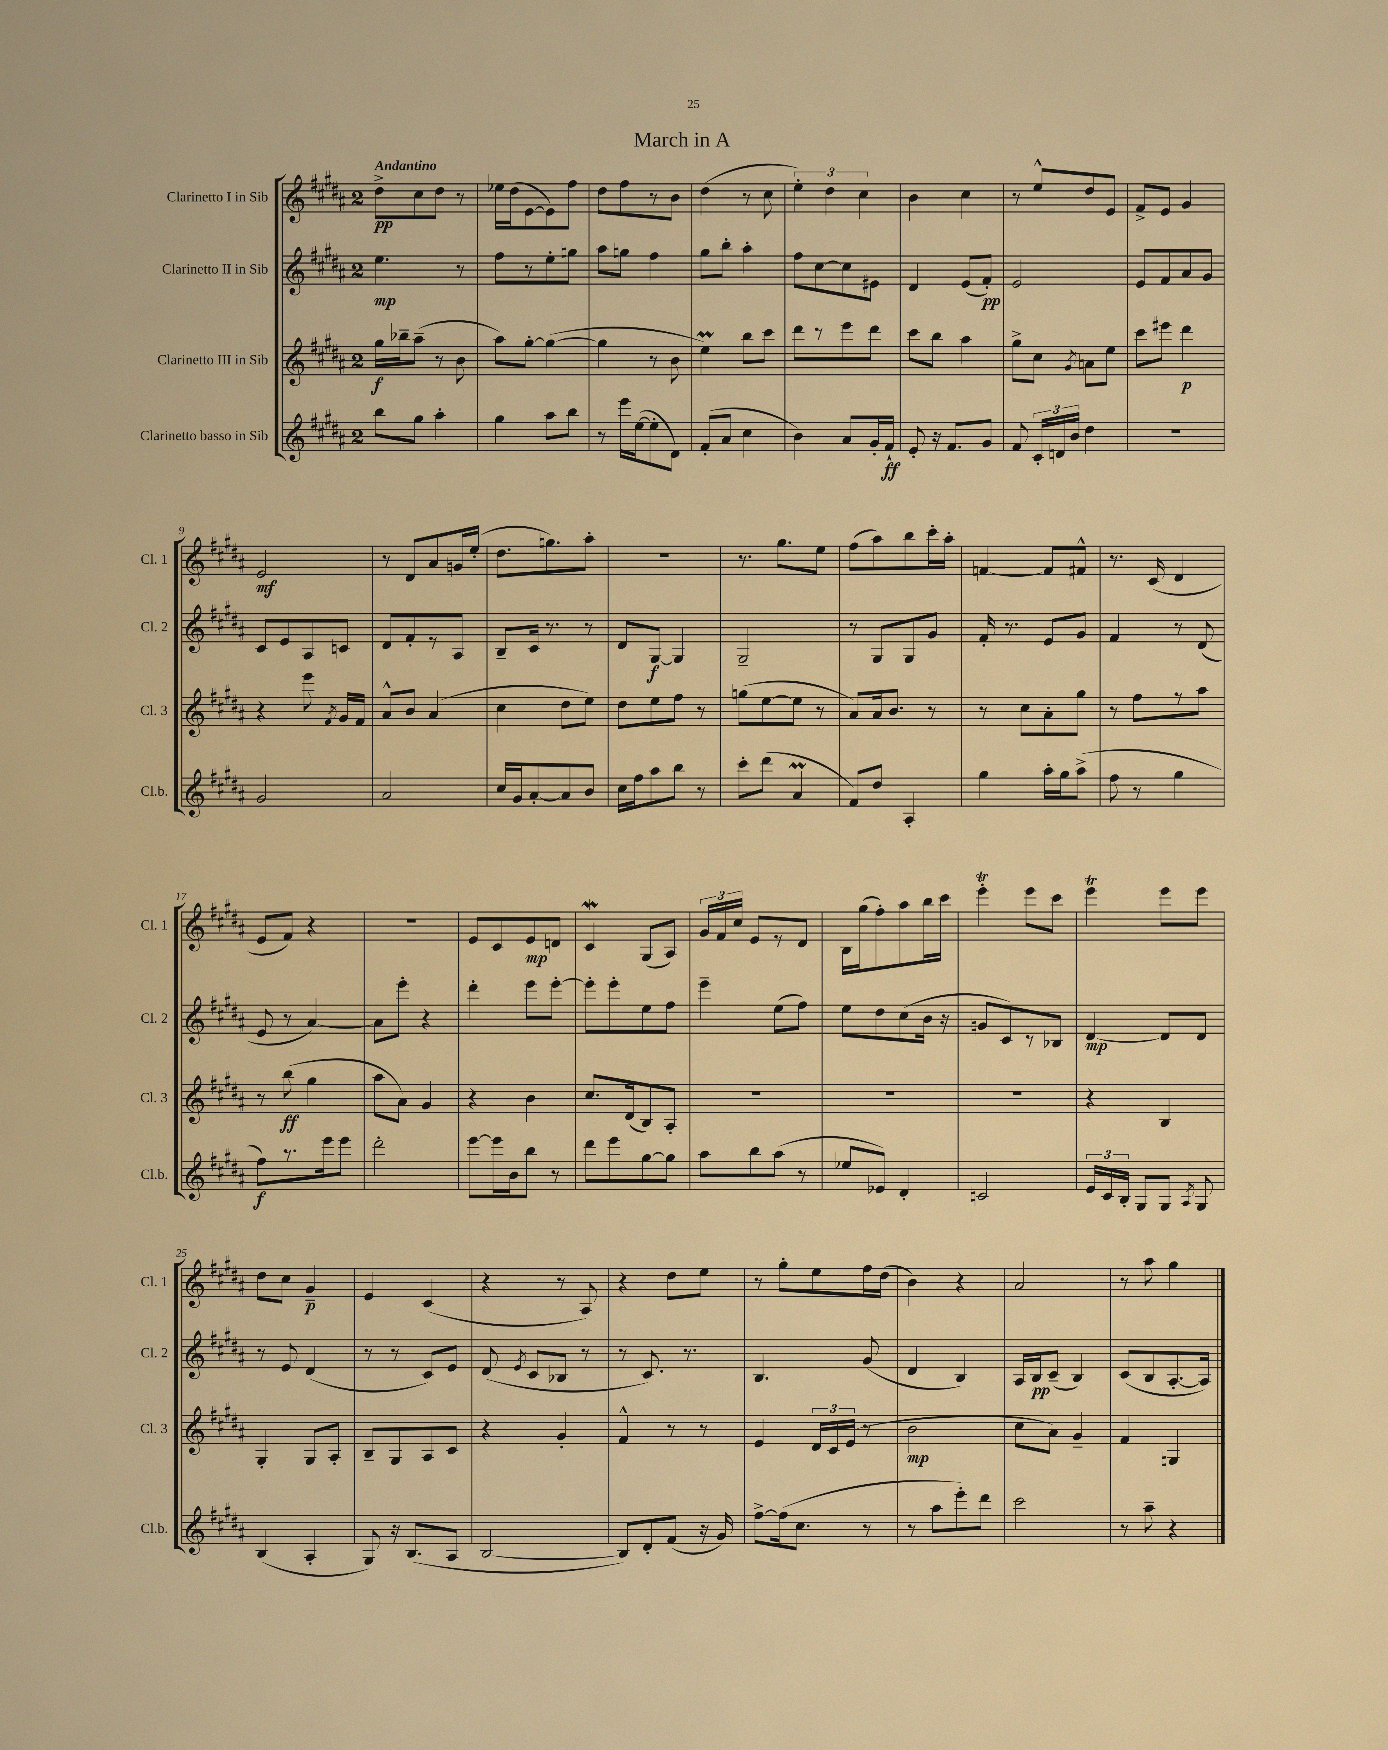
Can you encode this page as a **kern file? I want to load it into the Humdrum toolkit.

**kern	**kern	**kern	**kern
*staff4	*staff3	*staff2	*staff1
*clefG2	*clefG2	*clefG2	*clefG2
*k[f#c#g#d#a#]	*k[f#c#g#d#a#]	*k[f#c#g#d#a#]	*k[f#c#g#d#a#]
*M2/4	*M2/4	*M2/4	*M2/4
8bb	16gg#	4.ee	8dd#^
.	16bb-~	.	.
8gg#	(8aa#~	.	8cc#
4aa#'	8r	.	8dd#
.	8b	8r	8r
=	=	=	=
4gg#	8aa#)	8ff#	16ee-
.	.	.	(16dd#
.	[8gg#'	8r	[8e
8aa#	(4gg#_	8ee'	8e])
8bb	.	8gg	8ff#
=	=	=	=
8r	4gg#]	8aa#	8dd#
16eee	.	8gg	8ff#
([16ee	.	.	.
8ee']	8r	4ff#	8r
8d#)	8b	.	8b
=	=	=	=
(8f#'	4ee)	8gg#	(4dd#
8a#	.	8bb'	.
4cc#	8bb	4aa#'	8r
.	8ccc#	.	8cc#
=	=	=	=
4b)	8ddd#	8ff#	6ee')
.	8r	[8cc#	.
.	.	.	6dd#
8a#	8eee	8cc#]	.
.	.	.	6cc#
16g#'	8ddd#	8e#	.
16f#`	.	.	.
=	=	=	=
8e'	8ccc#	4d#	4b
16r	8bb	.	.
8.f#	.	.	.
.	4aa#	(8e	4cc#
8g#	.	8f#')	.
=	=	=	=
8f#	8gg#^	2e	8r
24c#'	8cc#	.	8ee^^
24d	.	.	.
24b	.	.	.
.	8qg#	.	.
4dd#	8a	.	8dd#
.	8ee	.	8e
=	=	=	=
2r	8ccc#	8e	8f#^
.	8eee#	8f#	8e
.	4ddd#	8a#	4g#
.	.	8g#	.
=	=	=	=
2g#	4r	8c#	2e
.	.	8e	.
.	8eee	8A#	.
.	8qf#	.	.
.	16g#	8c	.
.	16f#	.	.
=	=	=	=
2a#	8a#^^	8d#	8r
.	8b	8f#'	8d#
.	(4a#	8r	8a#
.	.	8A#	16g
.	.	.	(16ee'
=	=	=	=
16cc#	4cc#	8B~	8.dd#
16g#	.	.	.
[8a#'	.	16c#	.
.	.	8.r	8.gg)
8a#]	8dd#	.	.
8b	8ee)	8r	8aa#'
=	=	=	=
16cc#	8dd#	8d#	2r
16ff#	.	.	.
8aa#	8ee	[8G#	.
8bb	8ff#	4G#]	.
8r	8r	.	.
=	=	=	=
8ccc#'	(8gg	2G#~	8.r
(8ddd#	[8ee	.	.
.	.	.	8.gg#
4a#	8ee]	.	.
.	8r	.	8ee
=	=	=	=
8f#)	8a#)	8r	(8ff#
8dd#	16a#	8G#	8aa#)
.	8.b	.	.
4A#'	.	8G#	8bb
.	8r	8g#	16ccc#'
.	.	.	16aa#'
=	=	=	=
4gg#	8r	16f#'	[4f
.	.	8.r	.
.	8cc#	.	.
16aa#'	8a#'	8e	8f]
16gg#	.	.	.
(8aa#^	8gg#	8g#	8f#^^
=	=	=	=
8ff#	8r	4f#	8.r
8r	8ff#	.	.
.	.	.	(16c#
4gg#	8r	8r	4d#
.	8aa#	(8d#	.
=	=	=	=
8ff#)	8r	8e	8e
8.r	(8bb	8r	8f#)
.	4gg#	[4a#)	4r
16eee	.	.	.
8eee	.	.	.
=	=	=	=
2ddd#'	8aa#	8a#]	2r
.	8a#)	8eee'	.
.	4g#	4r	.
=	=	=	=
[8eee	4r	4ddd#'	8e
16eee]	.	.	8c#
16b	.	.	.
8bb	4b	8eee	8e
8r	.	[8eee'	8d
=	=	=	=
8ddd#	8.cc#	8eee']	4c#
8eee	.	8eee'	.
.	(16d#	.	.
[8gg#	8B)	8ee	(8G#
8gg#]	8A#'	8ff#	8A#)
=	=	=	=
8aa#	2r	4eee~	24g#
.	.	.	24f#
.	.	.	24cc#
8bb	.	.	8e
(8aa#	.	(8ee	8r
8r	.	8ff#)	8d#
=	=	=	=
8ee-	2r	8ee	16B
.	.	.	(16gg#
8e-)	.	8dd#	8ff#')
4d#'	.	(8cc#	8aa#
.	.	16b	16bb
.	.	16r	16ccc#
=	=	=	=
2c	2r	8g	4eee'
.	.	8c#)	.
.	.	8r	8eee
.	.	8B-	8ccc#
=	=	=	=
24e	4r	[4d#	4eee
24c#	.	.	.
24B'	.	.	.
8G#	.	.	.
8G#	4B	8d#]	8eee
8qA#	.	.	.
8G#	.	8d#	8eee
=	=	=	=
(4B	4G#'	8r	8dd#
.	.	8e	8cc#
4A#'	8G#	(4d#	4g#~
.	8A#'	.	.
=	=	=	=
8G#)	8B~	8r	4e
16r	8G#	8r	.
(8.B	.	.	.
.	8A#	8c#)	(4c#
8A#	8c#	8e	.
=	=	=	=
[2B	4r	(8d#	4r
.	.	8qe	.
.	.	8c#	.
.	4g#'	8B-	8r
.	.	8r	8A#)
=	=	=	=
8B])	4f#^^	8r	4r
8d#'	.	8.c#)	.
(8f#	8r	.	8dd#
.	.	8.r	.
16r	8r	.	8ee
16g#)	.	.	.
=	=	=	=
[8ff#^	4e	4.B	8r
(16ff#]	.	.	8gg#'
8.cc#	.	.	.
.	24d#	.	8ee
.	24c#	.	.
.	(24e	.	.
8r	8r	(8g#	16ff#
.	.	.	(16dd#
=	=	=	=
8r	2b	4d#	4b)
8aa#	.	.	.
8eee')	.	4B)	4r
8ddd#	.	.	.
=	=	=	=
2ccc#	8cc#	16A#	2a#
.	.	16B	.
.	8a#)	(8c#~	.
.	4g#~	4B)	.
=	=	=	=
8r	4f#	(8c#	8r
8aa#~	.	8B	8aa#
4r	4G	[8.A#'	4gg#
.	.	16A#])	.
==	==	==	==
*-	*-	*-	*-
